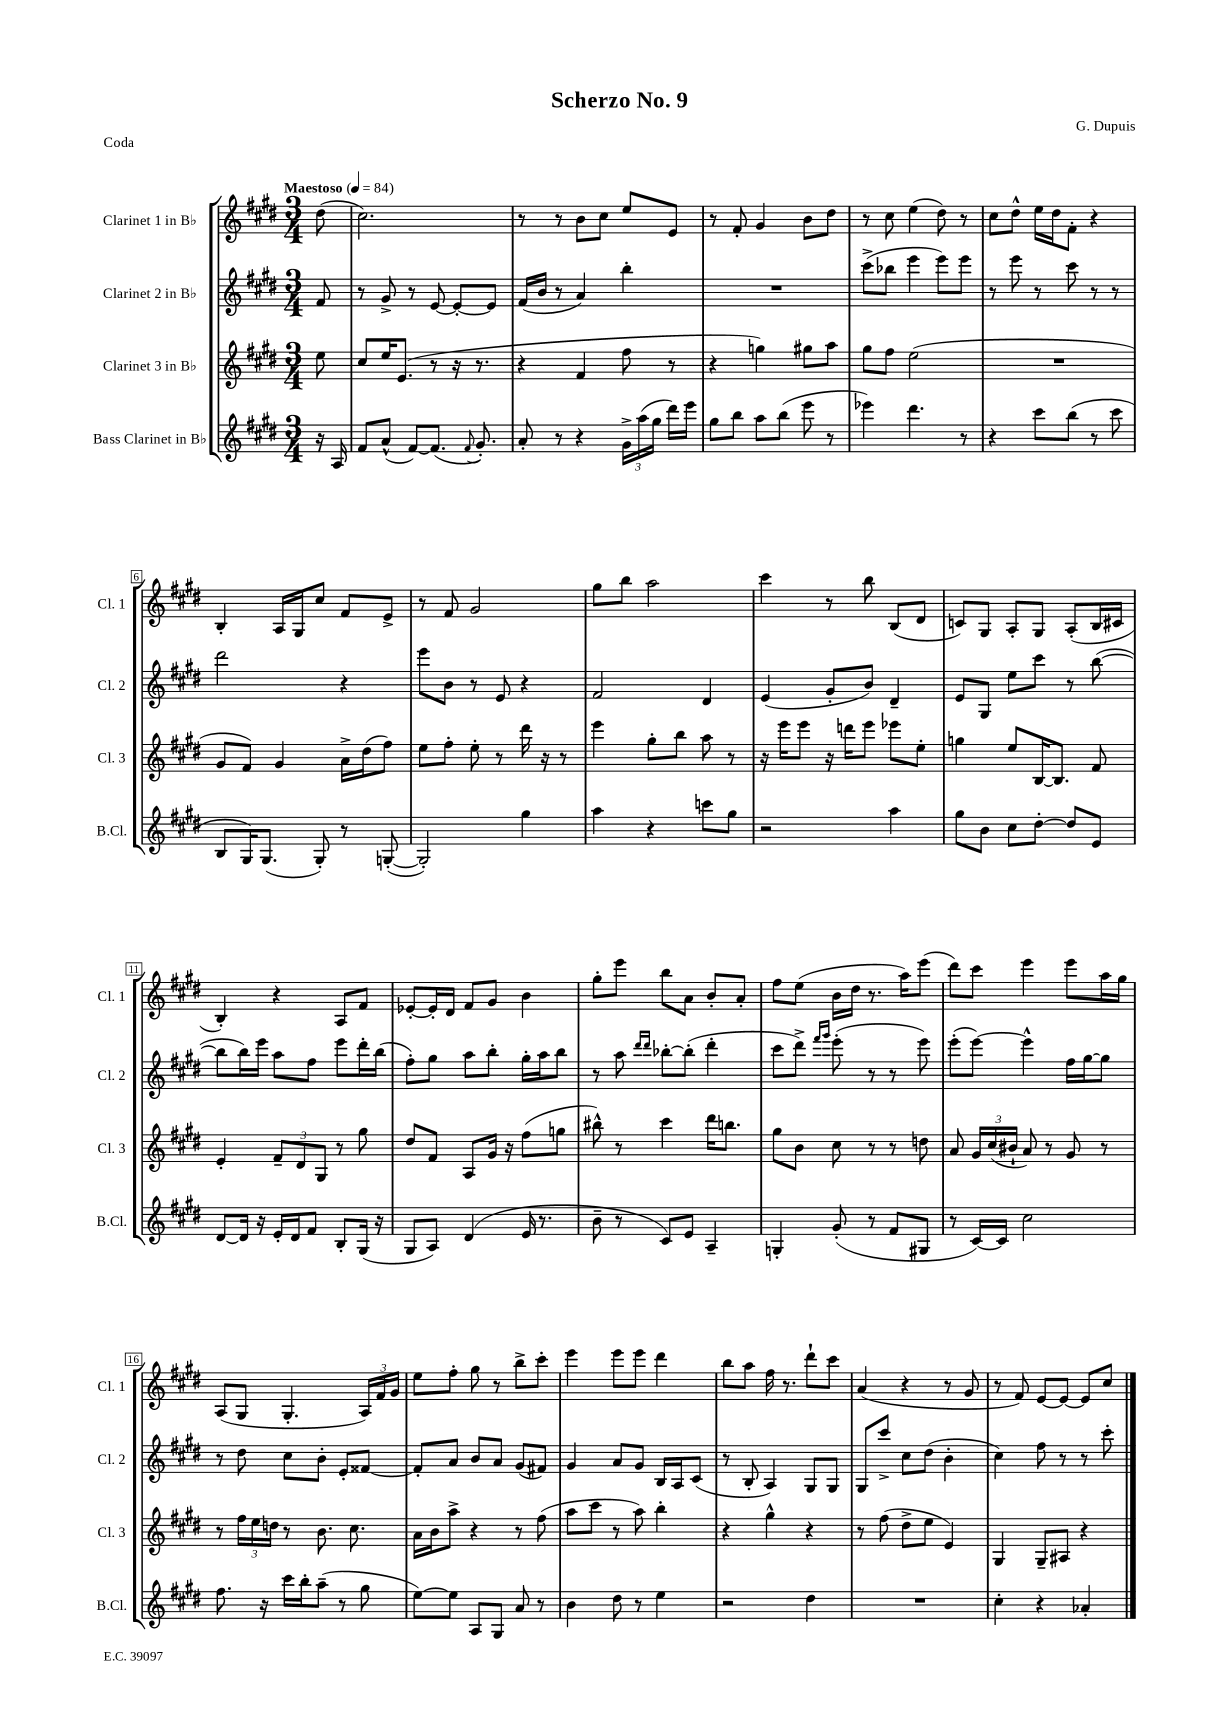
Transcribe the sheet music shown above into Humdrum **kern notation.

**kern	**kern	**kern	**kern
*part4	*part3	*part2	*part1
*staff4	*staff3	*staff2	*staff1
*I"Bass Clarinet in B♭	*I"Clarinet 3 in B♭	*I"Clarinet 2 in B♭	*I"Clarinet 1 in B♭
*I'B.Cl.	*I'Cl. 3	*I'Cl. 2	*I'Cl. 1
*clefG2	*clefG2	*clefG2	*clefG2
*k[f#c#g#d#]	*k[f#c#g#d#]	*k[f#c#g#d#]	*k[f#c#g#d#]
*M3/4	*M3/4	*M3/4	*M3/4
*MM84	*MM84	*MM84	*MM84
=	=	=	=
!	!	!	!LO:TX:a:B:t=Maestoso
16r	8ee\	8f#/	(8dd#\
16A/	.	.	.
=1	=1	=1	=1
8f#/L	8cc#/L	8r	2.cc#\)
(8a^^/J	16ee/K	8g#^/	.
.	(8.e/J	.	.
[8f#/L)	.	8r	.
(8.f#/J]	8r	[8e/	.
.	16r	8e'/L_	.
8qqf#/	.	.	.
8.g#'/)	8.r	.	.
.	.	8e/J]	.
=2	=2	=2	=2
8a'/	4r	(16f#/LL	8r
.	.	16b/JJ	.
8r	.	8r	8r
4r	4f#/	4a/)	8b\L
.	.	.	8cc#\J
24g#^\LL	8ff#\	4bb'\	8ee/L
(24aa\	.	.	.
24gg#\JJ	.	.	.
16ddd#\LL)	8r	.	8e/J
16eee\JJ	.	.	.
=3	=3	=3	=3
8gg#\L	4r	2.r	8r
8bb\J	.	.	8f#'/
8aa\L	4ggn\)	.	4g#/
(8bb\J	.	.	.
8eee\	8gg#X\L	.	8b\L
8r	8aa\J	.	8dd#\J
=4	=4	=4	=4
4eee-X\)	8gg#\L	(8ccc#^\L	8r
.	8ff#\J	8bb-X\J	8cc#\
4.ddd#\	(2ee\	4eee\	(4ee\
.	.	8eee\L)	8dd#\)
8r	.	8eee\J	8r
=5	=5	=5	=5
4r	2.r	8r	8cc#\L
.	.	8eee\	8dd#^^\J
8ccc#\L	.	8r	16ee\LL
.	.	.	16dd#\J
(8bb\J	.	8ccc#\	8f#'\J
8r	.	8r	4r
8ccc#\	.	8r	.
!!LO:LB:g=z
=6	=6	=6	=6
8B/L	8g#/L	2ddd#\	4B'/
16G#/K)	8f#/J)	.	.
(8.G#/J	.	.	.
.	4g#/	.	16A/LL
.	.	.	16G#/J
8G#'/)	.	.	8cc#/J
8r	16a^\LL	4r	8f#/L
.	(16dd#\J	.	.
([8Gn'/	8ff#\J)	.	8e^/J
=7	=7	=7	=7
2G'/])	8ee\L	8eee\L	8r
.	8ff#'\J	8b\J	8f#/
.	8ee'\	8r	2g#/
.	8r	8e/	.
4gg#\	16ddd#\	4r	.
.	16r	.	.
.	8r	.	.
=8	=8	=8	=8
4aa\	4eee\	2f#/	8gg#\L
.	.	.	8bb\J
4r	8gg#'\L	.	2aa\
.	8bb\J	.	.
8cccn\L	8aa\	4d#/	.
8gg#\J	8r	.	.
=9	=9	=9	=9
2r	16r	(4e/	4ccc#\
.	16eee\KL	.	.
.	8eee\J	.	.
.	16r	8g#'/L	8r
.	16dddn\KL	.	.
.	8eee\J	8b/J)	8bb\
4aa\	8eee-X\L	4d#~/	(8B/L
.	8ee'\J	.	8d#/J
=10	=10	=10	=10
8gg#\L	4ggn\	8e/L	8cn/L)
8b\J	.	8G#/J	8G#/J
8cc#\L	8ee/L	8ee\L	8A'/L
[8dd#'\J	[16B/K	8ccc#\J	8G#/J
.	8.B/J]	.	.
8dd#/L]	.	8r	(8A'/L
8e/J	8f#/	([8bb\	16B/L
.	.	.	16c#X/JJ
!!LO:LB:g=z
=11	=11	=11	=11
[8d#/L	4e'/	8bb\L]	4B'/)
16d#/Jk]	.	16bb\L)	.
16r	.	16eee\JJ	.
16e'/LL	12f#~/L	8aa\L	4r
16d#/J	.	.	.
.	12d#/	.	.
8f#/J	.	8ff#\J	.
.	12G#/J	.	.
8B'/L	8r	8eee\L	8A/L
(16G#/Jk	8gg#\	16ddd#'\L	8f#/J
16r	.	(16bb\JJ	.
=12	=12	=12	=12
8G#/L	8dd#/L	8ff#'\L)	[8e-X'/L
8A/J)	8f#/J	8gg#\J	16e-'/L]
.	.	.	16d#/JJ
(4d#/	8A/L	8aa\L	8f#/L
.	16g#/Jk	8bb'\J	8g#/J
.	16r	.	.
16e/	(8ff#\L	16gg#'\LL	4b\
8.r	.	16aa\J	.
.	8ggn\J	8bb\J	.
=13	=13	=13	=13
8b~\	8bb#X^^\)	8r	8gg#'\L
8r	8r	8aa\	8eee\J
.	.	16qqddd#/LL	.
.	.	16qqddd#/JJ	.
8c#/L)	4ccc#\	[8bb-X'\L	8bb\L
8e/J	.	(8bb-'\J]	8a\J
4A~/	16ddd#\KL	4ddd#'\	8b'/L
.	8.bbn\J	.	.
.	.	.	8a'/J
=14	=14	=14	=14
4Gn'/	8gg#\L	8ccc#\L	8ff#\L
.	8b\J	8ddd#^\J)	(8ee\J
.	.	16qqfff#/LL	.
.	.	16qqggg#/JJ	.
(8g#'/	8cc#\	(8eee'\	16b\LL
.	.	.	16dd#\JJ
8r	8r	8r	8.r
8f#/L	8r	8r	.
.	.	.	16aa\KL)
8G#X/J	8ddn\	8eee\)	(8eee\J
=15	=15	=15	=15
8r	8a/	(8eee'\L	8ddd#\L)
[16c#/LL)	24g#/LL	[8eee\J)	8ccc#\J
.	(24cc#/	.	.
16c#/JJ]	.	.	.
.	24b#X`/JJ	.	.
2cc#\	8a/)	4eee^^\]	4eee\
.	8r	.	.
.	8g#/	16ff#\LL	8eee\L
.	.	[16gg#\J	.
.	8r	8gg#\J]	16aa\L
.	.	.	16gg#\JJ
!!LO:LB:g=z
=16	=16	=16	=16
8.ff#\	8r	8r	(8A/L
.	24ff#\LL	8dd#\	8G#/J
.	24ee\	.	.
16r	.	.	.
.	24ddn\JJ	.	.
16ccc#\LL	8r	8cc#\L	4.G#'/
16bb'\J	.	.	.
(8aa~\J	8.b\	8b'\J	.
8r	.	8e'/L	.
.	8.cc#\	.	.
8gg#\	.	[8f##X/J	24A/LL)
.	.	.	24f#/
.	.	.	24g#/JJ
=17	=17	=17	=17
[8ee\L)	16a\LL	8f##'/L]	8ee\L
.	16b\J	.	.
8ee\J]	8aa^\J	8a/J	8ff#'\J
8A/L	4r	8b/L	8gg#\
8G#/J	.	8a/J	8r
8a/	8r	(8g#/L	8bb^\L
8r	(8ff#\	8f#X/J)	8ccc#'\J
=18	=18	=18	=18
4b\	8aa\L	4g#/	4eee\
.	8ccc#\J	.	.
8dd#\	8r	8a/L	8eee\L
8r	8aa\)	8g#/J	8eee\J
4ee\	4bb'\	16B/LL	4ddd#\
.	.	16A/J	.
.	.	(8c#/J	.
=19	=19	=19	=19
2r	4r	8r	8bb\L
.	.	8B'/	8aa\J
.	4gg#^^\	4A/)	16ff#\
.	.	.	8.r
4dd#\	4r	8G#/L	8ddd#`\L
.	.	8G#/J	8ccc#\J
=20	=20	=20	=20
2.r	8r	8G#/L	(4a/
.	(8ff#\	8ccc#^/J	.
.	8dd#^\L	8cc#\L	4r
.	8ee\J	(8dd#\J	.
.	4e/)	4b'\	8r
.	.	.	8g#/
=21	=21	=21	=21
4cc#'\	4G#/	4cc#\)	8r
.	.	.	8f#/)
4r	8G#~/L	8ff#\	[8e/L
.	8A#X/J	8r	8e/J_
4a-X'/	4r	8r	8e/L]
.	.	8ccc#'\	8cc#/J
==	==	==	==
*-	*-	*-	*-
